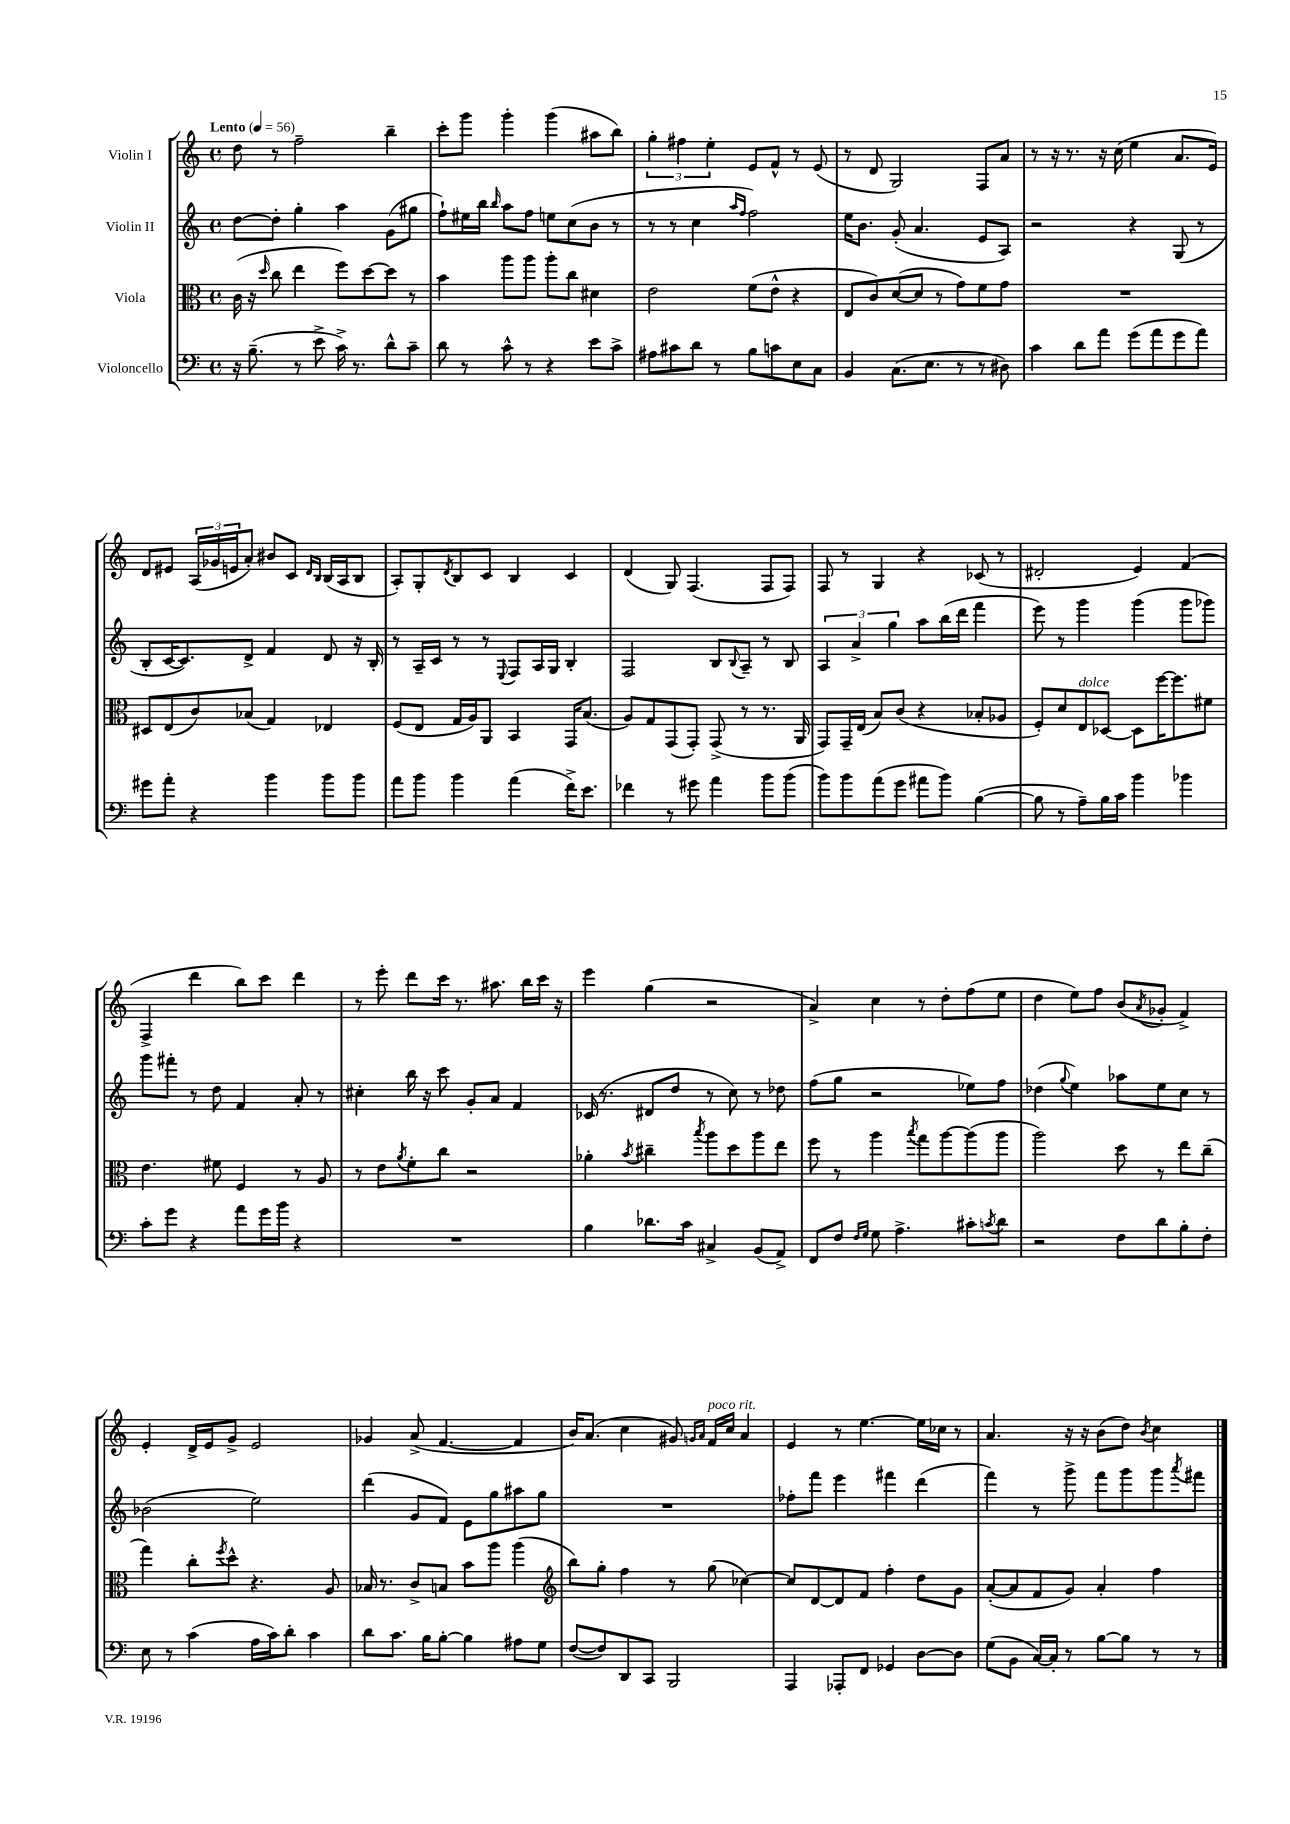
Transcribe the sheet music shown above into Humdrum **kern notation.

**kern	**kern	**kern	**kern
*part4	*part3	*part2	*part1
*staff4	*staff3	*staff2	*staff1
*I"Violoncello	*I"Viola	*I"Violin II	*I"Violin I
*clefF4	*clefC3	*clefG2	*clefG2
*k[]	*k[]	*k[]	*k[]
*M4/4	*M4/4	*M4/4	*M4/4
*met(c)	*met(c)	*met(c)	*met(c)
*MM56	*MM56	*MM56	*MM56
=1	=1	=1	=1
!	!	!	!LO:TX:a:B:t=Lento
16r	(16c\	[8dd\L	8dd\
(8.B~\	16r	.	.
.	16qqdd/	.	.
.	8cc\	8dd'\J]	8r
8r	4ee\	4gg'\	2ff~\
8e^\	.	.	.
16c^\)	8ff\L)	4aa\	.
8.r	.	.	.
.	[8dd\	.	.
8d^^\L	8dd\J]	(8g\L	4bb~\
8c~\J	8r	8gg#X\J	.
=2	=2	=2	=2
8d\	4b\	8ff`\L)	8ccc'\L
8r	.	16ee#X\L	8ggg\J
.	.	16bb\JJ	.
.	.	16qqbb/	.
8c^^\	8aa\L	8aa\L	4ggg'\
8r	8aa\J	8ff\J	.
4r	8aa'\L	8een\L	(4ggg\
.	8cc\J	(8cc\	.
8e\L	4d#X\	8b\J	8aa#X\L
8c^\J	.	8r	8bb\J)
=3	=3	=3	=3
8A#X\L	2e\	8r	6gg'\
8c#X\	.	8r	.
.	.	.	6ff#X\
8d\J	.	4cc\	.
.	.	.	6ee'\
8r	.	.	.
.	.	16qqaa/LL	.
.	.	16qqff/JJ	.
8B\L	(8f\L	2ff\)	8e/L
8cn\	8e^^\J	.	8f^^/J
8E\	4r	.	8r
8C\J	.	.	(8e/
=4	=4	=4	=4
4BB/	8E/L	16ee\KL	8r
.	.	8.b\J	.
.	8c/)	.	8d/
(8.C\L	([8d/	(8g'/	2G/)
.	8d/J]	4.a/	.
8.E\J	.	.	.
.	8r	.	.
8r	8g\L)	.	.
8r	8f\	8e/L	8F/L
8D#X\)	8g\J	8A/J)	8a/J
=5	=5	=5	=5
4c\	1r	2r	8r
.	.	.	16r
.	.	.	8.r
8d\L	.	.	.
8a\J	.	.	16r
.	.	.	(16cc\
(8g\L	.	4r	4ee\
8a\	.	.	.
8g\	.	(8G/	8.a/L
8a\J)	.	8r	.
.	.	.	16e/Jk)
!!LO:LB:g=z
=6	=6	=6	=6
8g#X\L	8D#X/L	8B'/L	8d/L
8a'\J	(8E/	[16c/K	8e#X/J
.	.	8.c/])	.
4r	8c/)	.	(24A/LL
.	.	.	24g-X/
.	.	.	24en/J
.	(8B-X/J	8d^/J	8a'/J)
4b\	4G/)	4f/	8b#X/L
.	.	.	8c/J
.	.	.	16qqd/LL
.	.	.	16qqB/JJ
8b\L	4E-X/	8d/	(16B/LL
.	.	.	16A/J
8b\J	.	16r	8B/J
.	.	16B'/	.
=7	=7	=7	=7
8a\L	(8F/L	8r	8A'/L)
8b\J	8E/J	16A~/LL	8G'/
.	.	16c/JJ	.
.	.	.	8qd/
4b\	16G/LL	8r	8B/
.	16A/J)	.	.
.	8AA/J	8r	8c/J
.	.	8qqE/	.
(4a\	4BB/	8F/L	4B/
.	.	16A/L	.
.	.	16G/JJ	.
16f^\KL)	16GG/KL	4B'/	4c/
8.e\J	(8.B/J	.	.
=8	=8	=8	=8
4f-X\	8A/L)	2F/	(4d/
.	8G/	.	.
8r	(8GG/	.	8G/)
8g#X\	8GG'/J)	.	(4.F/
4a\	(8GG^/	8B/L	.
.	.	8qqB/	.
.	8r	8A~/J	.
8b\L	8.r	8r	8F/L
(8b\J	.	8B/	8F/J)
.	16AA/	.	.
=9	=9	=9	=9
8b\L)	8GG/L)	6A/	8F/
8b\	16GG~/L	.	8r
.	.	6a^/	.
.	(16E/JJ	.	.
(8a\	8B/L)	.	4G/
.	.	6gg\	.
8g\J	(8c/J	.	.
8a#X\L	4r	8aa\L	4r
8b\J)	.	(16bb\L	.
.	.	16ddd\JJ	.
([4B\	8B-X'/L	4fff\	(8c-X/
.	8A-X/J	.	8r
=10	=10	=10	=10
8B\]	8F'/L)	8eee\)	2d#X'/
8r	8d/	8r	.
!	!LO:TX:a:i:t=dolce	!	!
8A~\L)	8E/	4ggg\	.
16B\L	[8D-X/J	.	.
16c\JJ	.	.	.
4b\	8D-\L]	(4ggg\	4e/)
.	[16ff\K	.	.
.	8.ff\]	.	.
4b-X\	.	8ggg\L	(4f/
.	8f#X\J	8ggg-X\J)	.
!!LO:LB:g=z
=11	=11	=11	=11
8c'\L	4.e\	8ggg\L	4F^/
8g\J	.	8fff#X'\J	.
4r	.	8r	4ddd\
.	8f#X\	8dd\	.
8a\L	4F/	4f/	8bb\L)
16g\L	.	.	8ccc\J
16b\JJ	.	.	.
4r	8r	8a'/	4ddd\
.	8A/	8r	.
=12	=12	=12	=12
1r	8r	4cc#X'\	8r
.	8e\L	.	8eee'\
.	8qa/	.	.
.	8f'\	16bb\	8ddd\L
.	.	16r	.
.	8cc\J	8ccc\	16ccc\Jk
.	.	.	8.r
.	2r	8g'/L	.
.	.	8a/J	8.aa#X\
.	.	4f/	.
.	.	.	16bb\LL
.	.	.	16ccc\JJ
.	.	.	16r
=13	=13	=13	=13
4B\	4a-X'\	(16c-X/	4eee\
.	.	8.r	.
.	8qb/	.	.
8.d-X\L	4cc#X~\	8d#X/L	(4gg\
.	.	8dd/J	.
16c\Jk	.	.	.
.	8qbb/	.	.
4C#X^/	8aa\L	8r	2r
.	8dd\	8cc\)	.
(8BB/L	8aa\	8r	.
8AA^/J)	8ee\J	8dd-X\	.
=14	=14	=14	=14
8FF/L	8ff\	(8ff\L	4a^/)
8F/J	8r	8gg\J	.
16qqF/LL	.	.	.
16qqG/JJ	.	.	.
8G\	4aa\	2r	4cc\
4.A^\	.	.	.
.	8qbb/	.	.
.	8gg\L	.	8r
.	[8aa\	.	8dd'\L
8c#X'\L	(8aa\]	8ee-X\L)	(8ff\
8qcn/	.	.	.
8d\J	8aa\J	8ff\J	8ee\J
=15	=15	=15	=15
2r	2aa\)	(4dd-X\	4dd\
.	.	8qqgg/	.
.	.	4ee\)	8ee\L)
.	.	.	8ff\J
8F\L	8dd\	8aa-X\L	(8b/L
.	.	.	8qa/
8d\	8r	8ee\	8g-X'/J
8B'\	8ee\L	8cc\J	4f^/)
8F'\J	(8cc~\J	8r	.
!!LO:LB:g=z
=16	=16	=16	=16
8E\	4gg\)	(2b-X\	4e'/
8r	.	.	.
(4c\	8cc'\L	.	16d^/LL
.	.	.	16e/J
.	8qff/	.	.
.	8dd^^\J	.	8g^/J
16A\LL	4.r	2ee\)	2e/
16c\J)	.	.	.
8d'\J	.	.	.
4c\	.	.	.
.	8A/	.	.
=17	=17	=17	=17
8d\L	16B-X/	(4ddd\	4g-X/
.	8.r	.	.
8.c\J	.	.	.
.	8c^/L	8g/L	(8a^/
16B\KL	.	.	.
[8B'\J	8Bn/J	8f/J)	[4.f/
4B\]	8b\L	8e\L	.
.	8aa\J	8gg\	.
8A#X\L	(4aa\	8aa#X\	4f/]
8G\J	.	8gg\J	.
=18	=18	=18	=18
*	*clefG2	*	*
([8F/L	8bb\L)	1r	16b/KL)
.	.	.	(8.a/J
8F/])	8gg'\J	.	.
8DD/	4ff\	.	4cc\
8CC/J	.	.	.
2BBB/	8r	.	8g#X/)
.	.	.	16qqgn/LL
.	.	.	16qqa/JJ
!	!	!	!LO:TX:a:i:t=poco rit.
.	(8gg\	.	16f/LL
.	.	.	16cc/JJ
.	[4cc-X\)	.	4a/
=19	=19	=19	=19
4AAA/	8cc-/L]	8ff-X'\L	4e/
.	[8d/	8fff\J	.
8AAA-X'/L	8d/]	4eee\	8r
8FF/J	8f/J	.	[4.ee\
4GG-X/	4ff'\	4fff#X\	.
[8D\L	8dd\L	(4ddd\	16ee\LL]
.	.	.	16cc-X\JJ
8D\J]	8g\J	.	8r
=20	=20	=20	=20
(8G\L	([8a'/L	4fff\)	4.a/
8BB\J	8a/]	.	.
[16C/LL)	8f/	8r	.
16C'/JJ]	.	.	.
8r	8g/J)	8ggg^\	16r
.	.	.	16r
[8B\L	4a'/	8fff\L	(8b\L
8B\J]	.	8ggg\	8dd\J)
.	.	.	8qb/
8r	4ff\	8ggg\	4cc\
.	.	8qaaa/	.
8r	.	8fff#X\J	.
==	==	==	==
*-	*-	*-	*-
